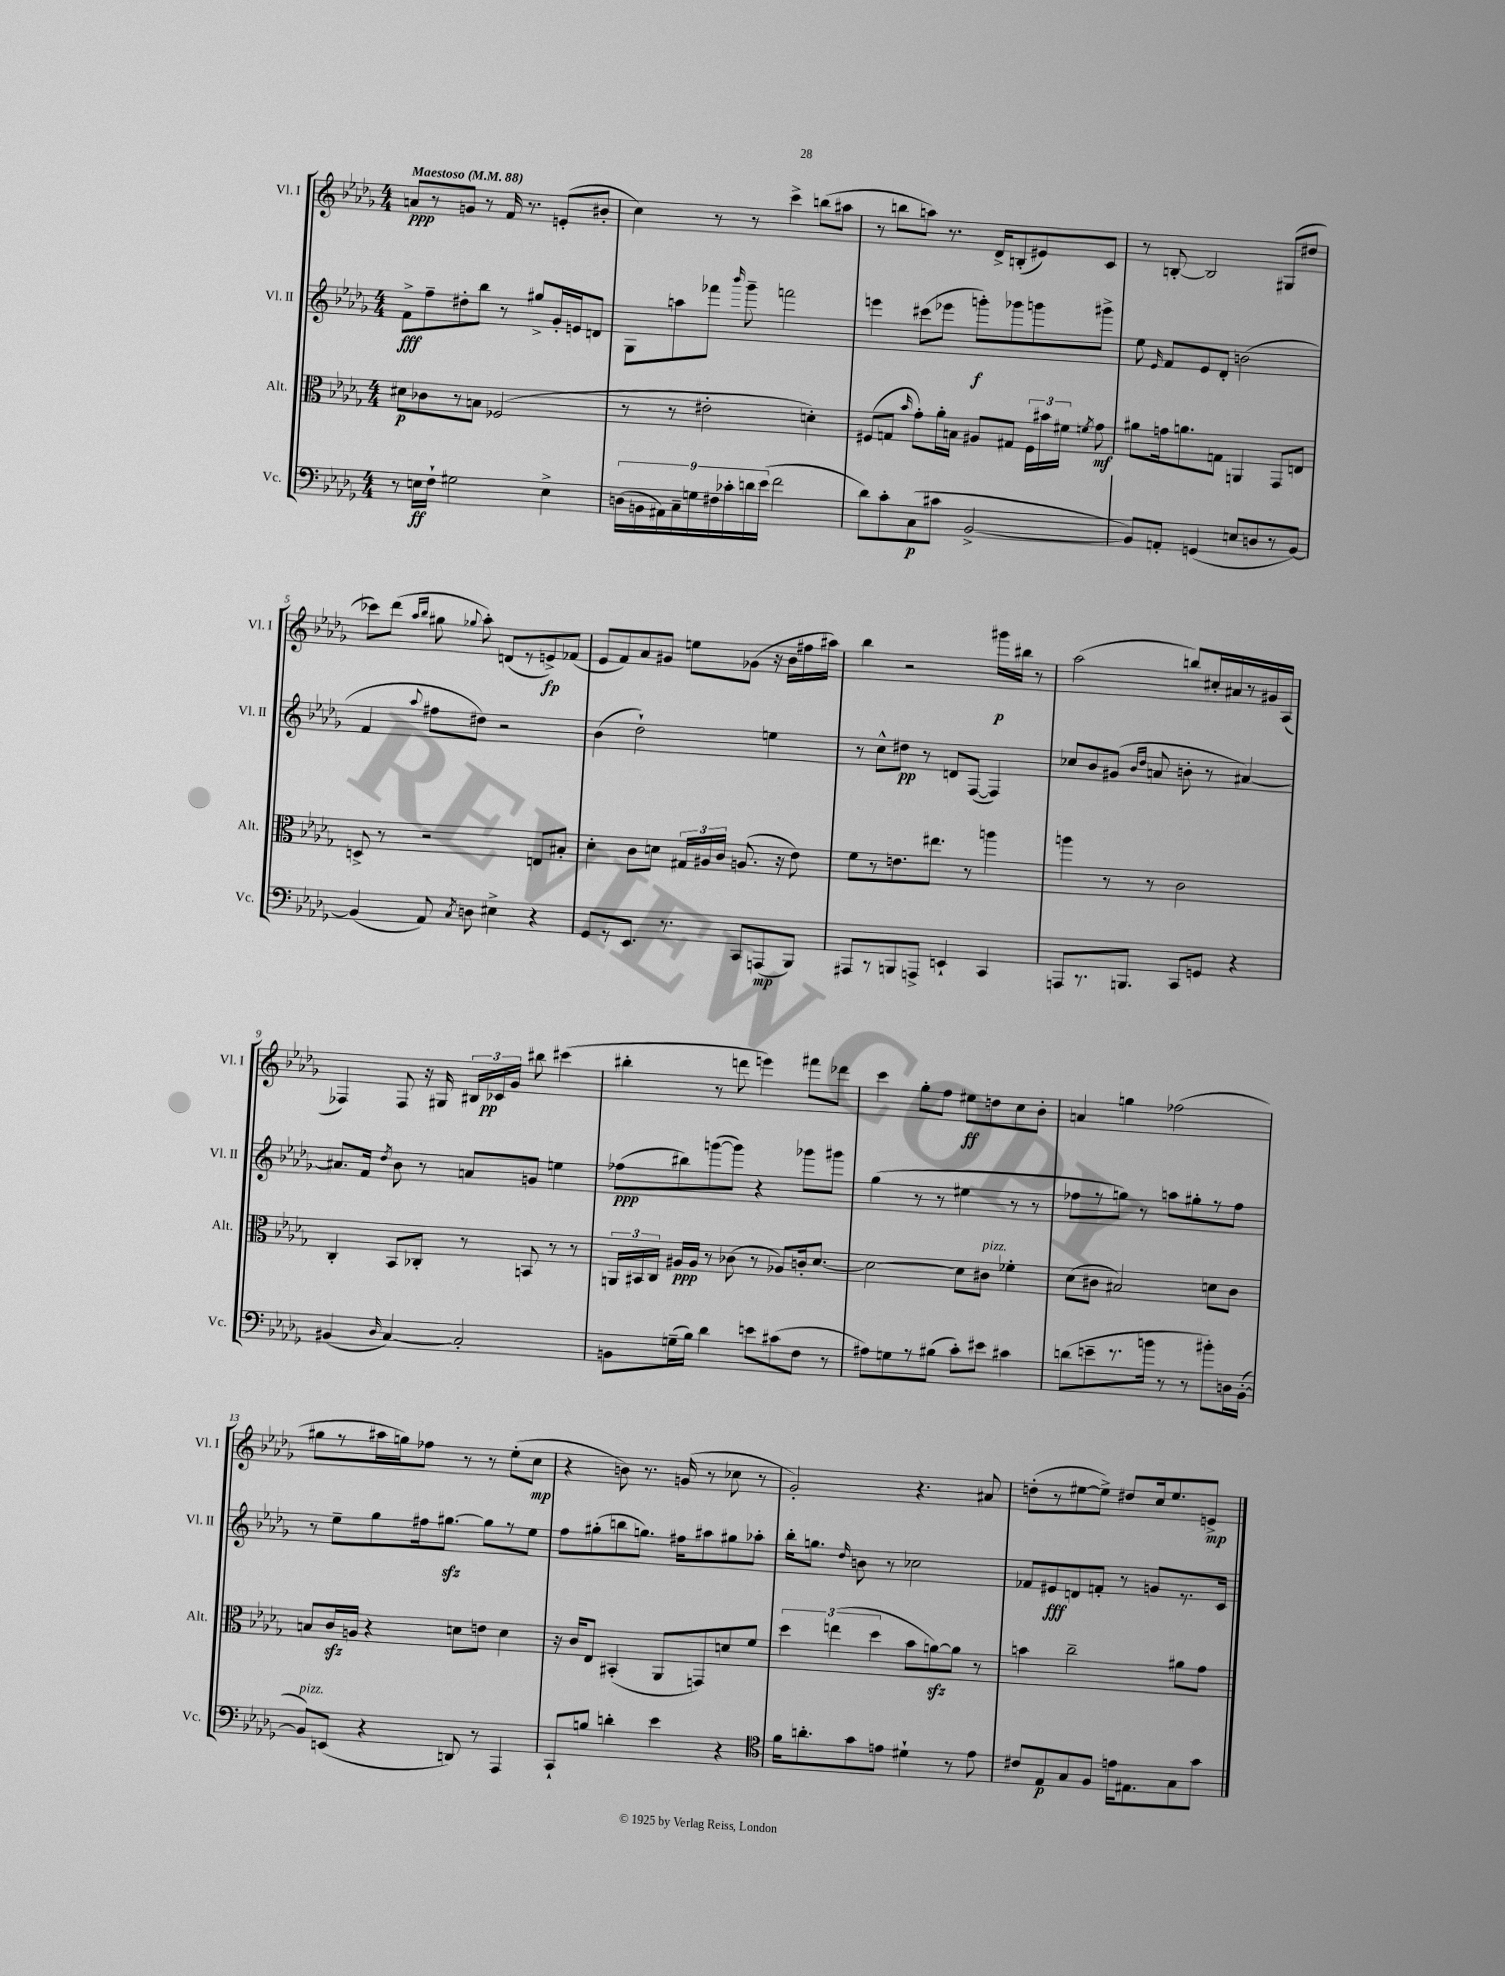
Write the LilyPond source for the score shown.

<<
\new StaffGroup <<
\new Staff = "s0" \with { instrumentName = "Vl. I" shortInstrumentName = "Vl. I" } {
    \clef treble \key des \major \numericTimeSignature \time 4/4 \tempo "Maestoso" 4 = 88
    \autoBeamOff a'8[\ppp r8 g'8] r8 f'16 r8. e'8[-.( bis'8]-. |
    c''4) r8 r8 c'''4-> b''8[( ais''8] |
    r8 b''8[ a''8]) r8. des'16[-> b8-.( eis'8) c'8] |
    r8 b8~-. b2 gis8[( dis''8] |
    ces'''8[) des'''8]( \grace { aes''16[ bes''16] } gis''8 \appoggiatura { ges''8 } aes''8-.) d'8[( r8 e'8->\fp) fes'8]( |
    ees'8[ f'8) aes'8 gis'8] e''8[ ges'8]( r16 bes'16[ fis''16 ais''16]) |
    bes''4 r2 gis'''16[\p bis''16] r8 |
    aes''2( b''8[) cis''16-. ais'16 r8 gis'16 aes16]( |
    fes4) fes8 r16 gis16 \tuplet 3/2 { bis16[ ces'16\pp ges'16] } bis''8 cis'''4( |
    bis''4-. r8 d'''8 e'''4) fis'''8[ des'''8] |
    c'''4 ges''8[-. f''8] eis''8[\ff d''8 c''8 bes'8]-. |
    a'4 g''4 fes''2( |
    gis''8[ r8 ais''16 g''16) fes''8] r8 r8 ees''8[-.( c''8]\mp |
    r4 b'8) r8. g'16( r8 ces''8 r8 |
    ges'2-.) r4. ais'8 |
    d''8[-.( r8 eis''8~ eis''8]->) dis''8[ c''16 eis''8. e'8]->\mp \bar "|." |
}
\new Staff = "s1" \with { instrumentName = "Vl. II" shortInstrumentName = "Vl. II" } {
    \clef treble \key des \major \numericTimeSignature \time 4/4
    \autoBeamOff f'8[->\fff f''8-- dis''8-. bes''8] r8 gis''8[-> ges'16-. e'16 d'8] |
    ges8[ a''8 fes'''8] \grace { bes'''16 } ges'''8-- f'''2 |
    e'''4 cis'''8[( ees'''8] g'''8[-.\f) ges'''8 g'''8 gis'''8]-> |
    ees''8 \grace { ees'16 } f'8[ ees'8 des'8]-. b'2( |
    f'4 \appoggiatura { aes''8 } fis''8[ dis''8]) r2 |
    bes'4( des''2-!) e''4 |
    r8 c''8[-^ dis''8]\pp r8 d'8[ f8]~( f4) |
    ces''8[ bes'8 gis'8]( \grace { bes'16[ des''16] } a'8 b'8-. r8 ais'4~) |
    ais'8.[ f'16] \acciaccatura { des''8 } bes'8 r8 a'8[ g'8] e''4 |
    fes''8[\ppp( bis''8) g'''8~( g'''8]) r4 ges'''8[ gis'''8] |
    ges''4( r8 r8 eis''4 r8 r8 |
    fes''8[ r8 g''8]) r8 a''8[ gis''8-. r8 fes''8] |
    r8 ees''8[-- ges''8 fis''16 gis''8.]~\sfz gis''8[ r8 ees''8] |
    f''8[ gis''8-.( b''8 g''8.]) fis''16[ ais''8 gis''8 aes''8]-. |
    bes''16[-. g''8.] \grace { des''16 } b'8 r8 ces''2 |
    fes'8[ eis'8\fff d'8 f'8]-. r8 g'8[ r8. c'16] \bar "|." |
}
\new Staff = "s2" \with { instrumentName = "Alt." shortInstrumentName = "Alt." } {
    \clef alto \key des \major \numericTimeSignature \time 4/4
    \autoBeamOff dis'8[\p ces'8 r8 b8] fes2( |
    r8 r8 eis'2-. d'4-.) |
    fis8[( g8] \grace { bes'16 } ges'8[-.) aes'16-. b16] ais8[ gis8] \tuplet 3/2 { fis16[ bis'16 fis'16] } \acciaccatura { f'8 } ges'8\mf |
    ais'8[ g'16 a'8. g8] a,4 ges,8[ e8] |
    d8-> r8 r2 e8[ bis8]-. |
    des'4-. c'8[ d'8] \tuplet 3/2 { gis16[ ais16 c'16] } a8.( r16 ees'8) |
    f'8[ r8 e'8. eis''8.] r8 a''4 |
    a''4 r8 r8 c'2 |
    c4-. bes,8[ ces8]-. r8 b,8 r8 r8 |
    \tuplet 3/2 { a,16[ bis,16 c16] } ais16[\ppp ais16] r8 ces'8( r8 aes8[) c'16-. des'8.]~ |
    des'2~ des'8[ cis'8]^\markup { \italic "pizz." } fes'4-. |
    des'8[( cis'8] bis2) d'8[ cis'8] |
    b8[ c'16\sfz a16] r4 d'8[ e'8] d'4 |
    r16 c'16[ ees8] bis,4-.( aes,8[ g,8) d'8 f'8] |
    \tuplet 3/2 { des''4 e''4( des''4 } bes'8[ a'8~\sfz) a'8] r8 |
    b'4 c''2-- ais'8[ ges'8] \bar "|." |
}
\new Staff = "s3" \with { instrumentName = "Vc." shortInstrumentName = "Vc." } {
    \clef bass \key des \major \numericTimeSignature \time 4/4
    \autoBeamOff r8 e16[\ff f16]-! gis2 e4-> |
    \tuplet 9/8 { d16[( b,16 ais,16) c16-- g16 fis16 ces'16-. d'16 ees'16]( } f'2 |
    des'8[) c'8-. c8\p( cis'8] bes,2~-> |
    bes,8[) a,8]-. g,4( e8[ d8 r8 bes,8]~) |
    bes,4( aes,8) \acciaccatura { c8 } d8 eis4-> r4 |
    ges,8[ r8 ees,8.] r8. c,8[ a,,8\mp( bes,,8]) |
    ais,,8[ r8 b,,8 a,,8]-> e,4-! c,4 |
    a,,8[ r8. b,,8.] c,8[ g,8] r4 |
    bis,4( \grace { des16 } c4~) c2-. |
    b,8[ g16--( bes16]) des'4 e'8[ cis'8( f8] r8 |
    ais8[) g8 r8 bis8]( c'8[-.) eis'8] cis'4 |
    d'8[( e'8-- r8. b'16] r8 r8 bis'8[-.) d16 bes,16]~-.( |
    bes,8[^\markup { \italic "pizz." }) e,8]( r4 d,8) r8 aes,,4 |
    c,8[-! b8] d'4-. ees'4 r4 |
    \clef tenor f'16[ a'8.-. ges'8 e'8] dis'4-! r8 e'8 |
    cis'8[ ees8\p ges8 f8] e'16[ eis8. ges8 ges'8] \bar "|." |
}
>>
>>
